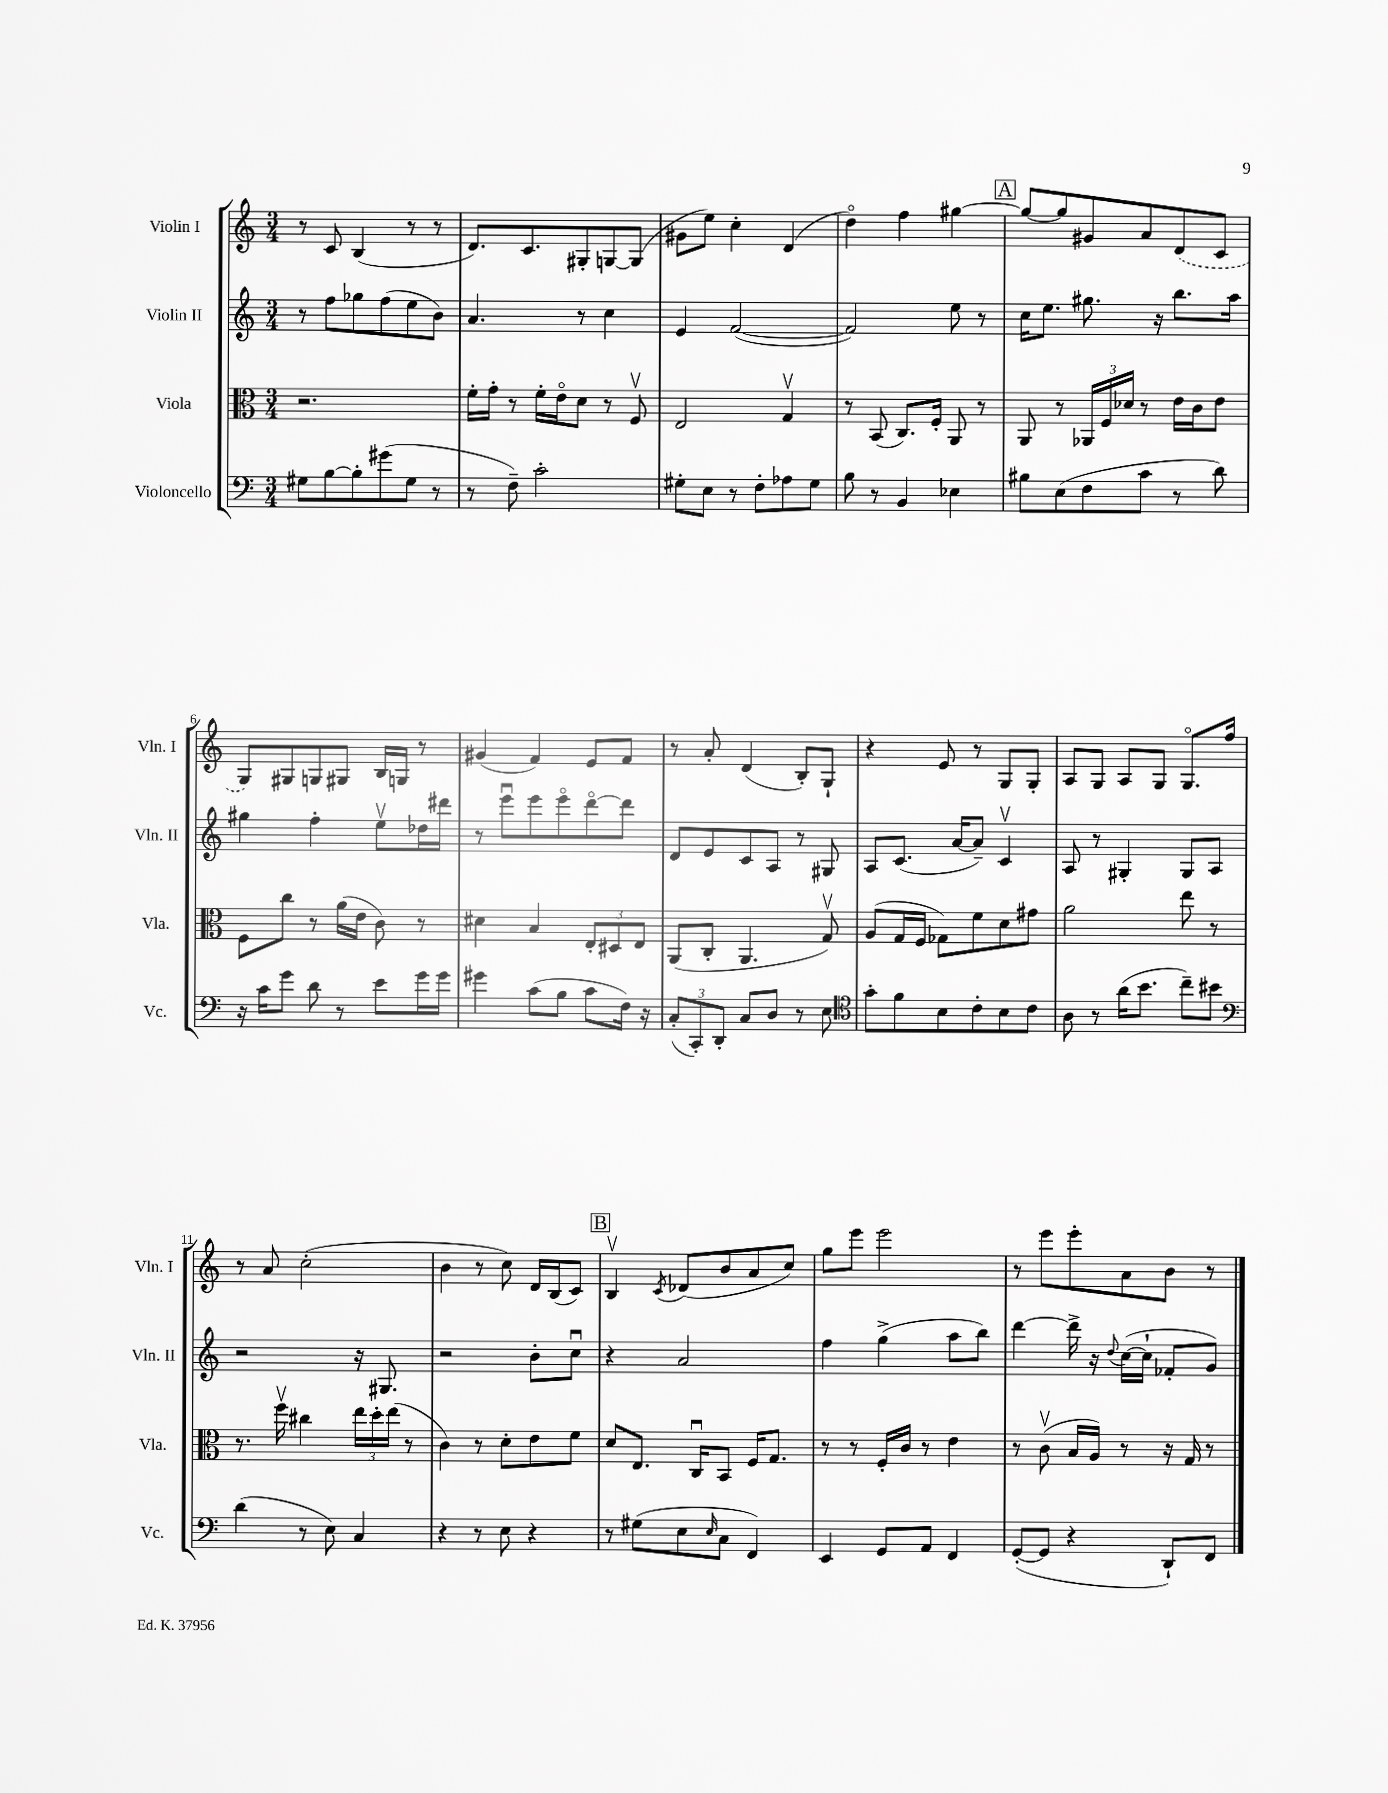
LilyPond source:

<<
\new StaffGroup <<
\new Staff = "s0" \with { instrumentName = "Violin I" shortInstrumentName = "Vln. I" } {
    \clef treble \key c \major \numericTimeSignature \time 3/4
    r8 c'8 b4( r8 r8 |
    d'8.) c'8. gis8-. g8~ g8( |
    gis'8 e''8) c''4-. d'4( |
    d''4\flageolet) f''4 gis''4~ |
    \mark \markup { \box "A" } gis''8~ gis''8 gis'8 a'8 \once \slurDashed d'8( c'8 |
    g8) gis8 g8 gis8 b16 g16 r8 |
    gis'4( f'4) e'8 f'8 |
    r8 a'8-. d'4( b8-.) g8-! |
    r4 e'8 r8 g8 g8-. |
    a8 g8 a8 g8 g8.\flageolet f''16 |
    r8 a'8 c''2-.( |
    b'4 r8 c''8) d'16 b16( c'8) |
    \mark \markup { \box "B" } b4\upbow \acciaccatura { c'8 } des'8( b'8 a'8 c''8) |
    g''8 e'''8 e'''2 |
    r8 e'''8 e'''8-. a'8 b'8 r8 \bar "|." |
}
\new Staff = "s1" \with { instrumentName = "Violin II" shortInstrumentName = "Vln. II" } {
    \clef treble \key c \major \numericTimeSignature \time 3/4
    r8 f''8 ges''8 f''8( e''8 b'8) |
    a'4. r8 c''4 |
    e'4 f'2~( |
    f'2) e''8 r8 |
    \mark \markup { \box "A" } c''16 e''8. gis''8. r16 b''8. a''16 |
    gis''4 f''4-. e''8\upbow des''16 dis'''16 |
    r8 e'''8\downbow e'''8 e'''8\flageolet d'''8~\flageolet d'''8 |
    d'8 e'8 c'8 a8 r8 gis8 |
    a8 c'8.( a'16~ a'8--) c'4\upbow |
    a8 r8 gis4-. gis8 a8 |
    r2 r16 gis8. |
    r2 b'8-. c''8\downbow |
    \mark \markup { \box "B" } r4 a'2 |
    f''4 g''4->( a''8 b''8) |
    d'''4~ d'''16-> r16 \appoggiatura { d''8 } c''16~( c''16-! fes'8-. g'8) \bar "|." |
}
\new Staff = "s2" \with { instrumentName = "Viola" shortInstrumentName = "Vla." } {
    \clef alto \key c \major \numericTimeSignature \time 3/4
    r2. |
    f'16-. g'16-. r8 f'16-. e'16\flageolet d'8 r8 f8\upbow |
    e2 g4\upbow |
    r8 b,8( c8.) f16-. a,8 r8 |
    \mark \markup { \box "A" } a,8 r8 \tuplet 3/2 { aes,16 f16 des'16 } r8 e'16 c'16 e'8 |
    f8 c''8 r8 a'16( e'16 c'8) r8 |
    dis'4 b4 \tuplet 3/2 { e8-. dis8 e8 } |
    a,8( c8-. a,4. g8\upbow) |
    a8( g16 f16 ges8) f'8 d'8 gis'8 |
    a'2 e''8 r8 |
    r8. f''16\upbow cis''4 \tuplet 3/2 { e''16 d''16-. e''16( } r8 |
    c'4) r8 d'8-. e'8 f'8 |
    \mark \markup { \box "B" } d'8 e8. c16\downbow b,8 f16 g8. |
    r8 r8 f16-. c'16 r8 e'4 |
    r8 c'8\upbow( b16 a16) r8 r16 g16 r8 \bar "|." |
}
\new Staff = "s3" \with { instrumentName = "Violoncello" shortInstrumentName = "Vc." } {
    \clef bass \key c \major \numericTimeSignature \time 3/4
    gis8 b8~ b8-. gis'8( gis8 r8 |
    r8 f8--) c'2-. |
    gis8-. e8 r8 f8-. aes8 gis8 |
    b8 r8 b,4 ees4 |
    \mark \markup { \box "A" } bis8 e8( f8 c'8 r8 d'8) |
    r16 c'16 g'8 d'8 r8 e'8 g'16 g'16 |
    gis'4 c'8( b8 c'8 f16) r16 |
    \tuplet 3/2 { c8-.( c,8-.) d,8-. } c8 d8 r8 e8 |
    \clef tenor g'8-. f'8 b8 c'8-. b8 c'8 |
    a8 r8 a'16( b'8. c''8--) bis'8 |
    \clef bass d'4( r8 e8) c4 |
    r4 r8 e8 r4 |
    \mark \markup { \box "B" } r8 gis8( e8 \grace { e16 } c8 f,4) |
    e,4 g,8 a,8 f,4 |
    g,8~-.( g,8 r4 d,8-!) f,8 \bar "|." |
}
>>
>>
